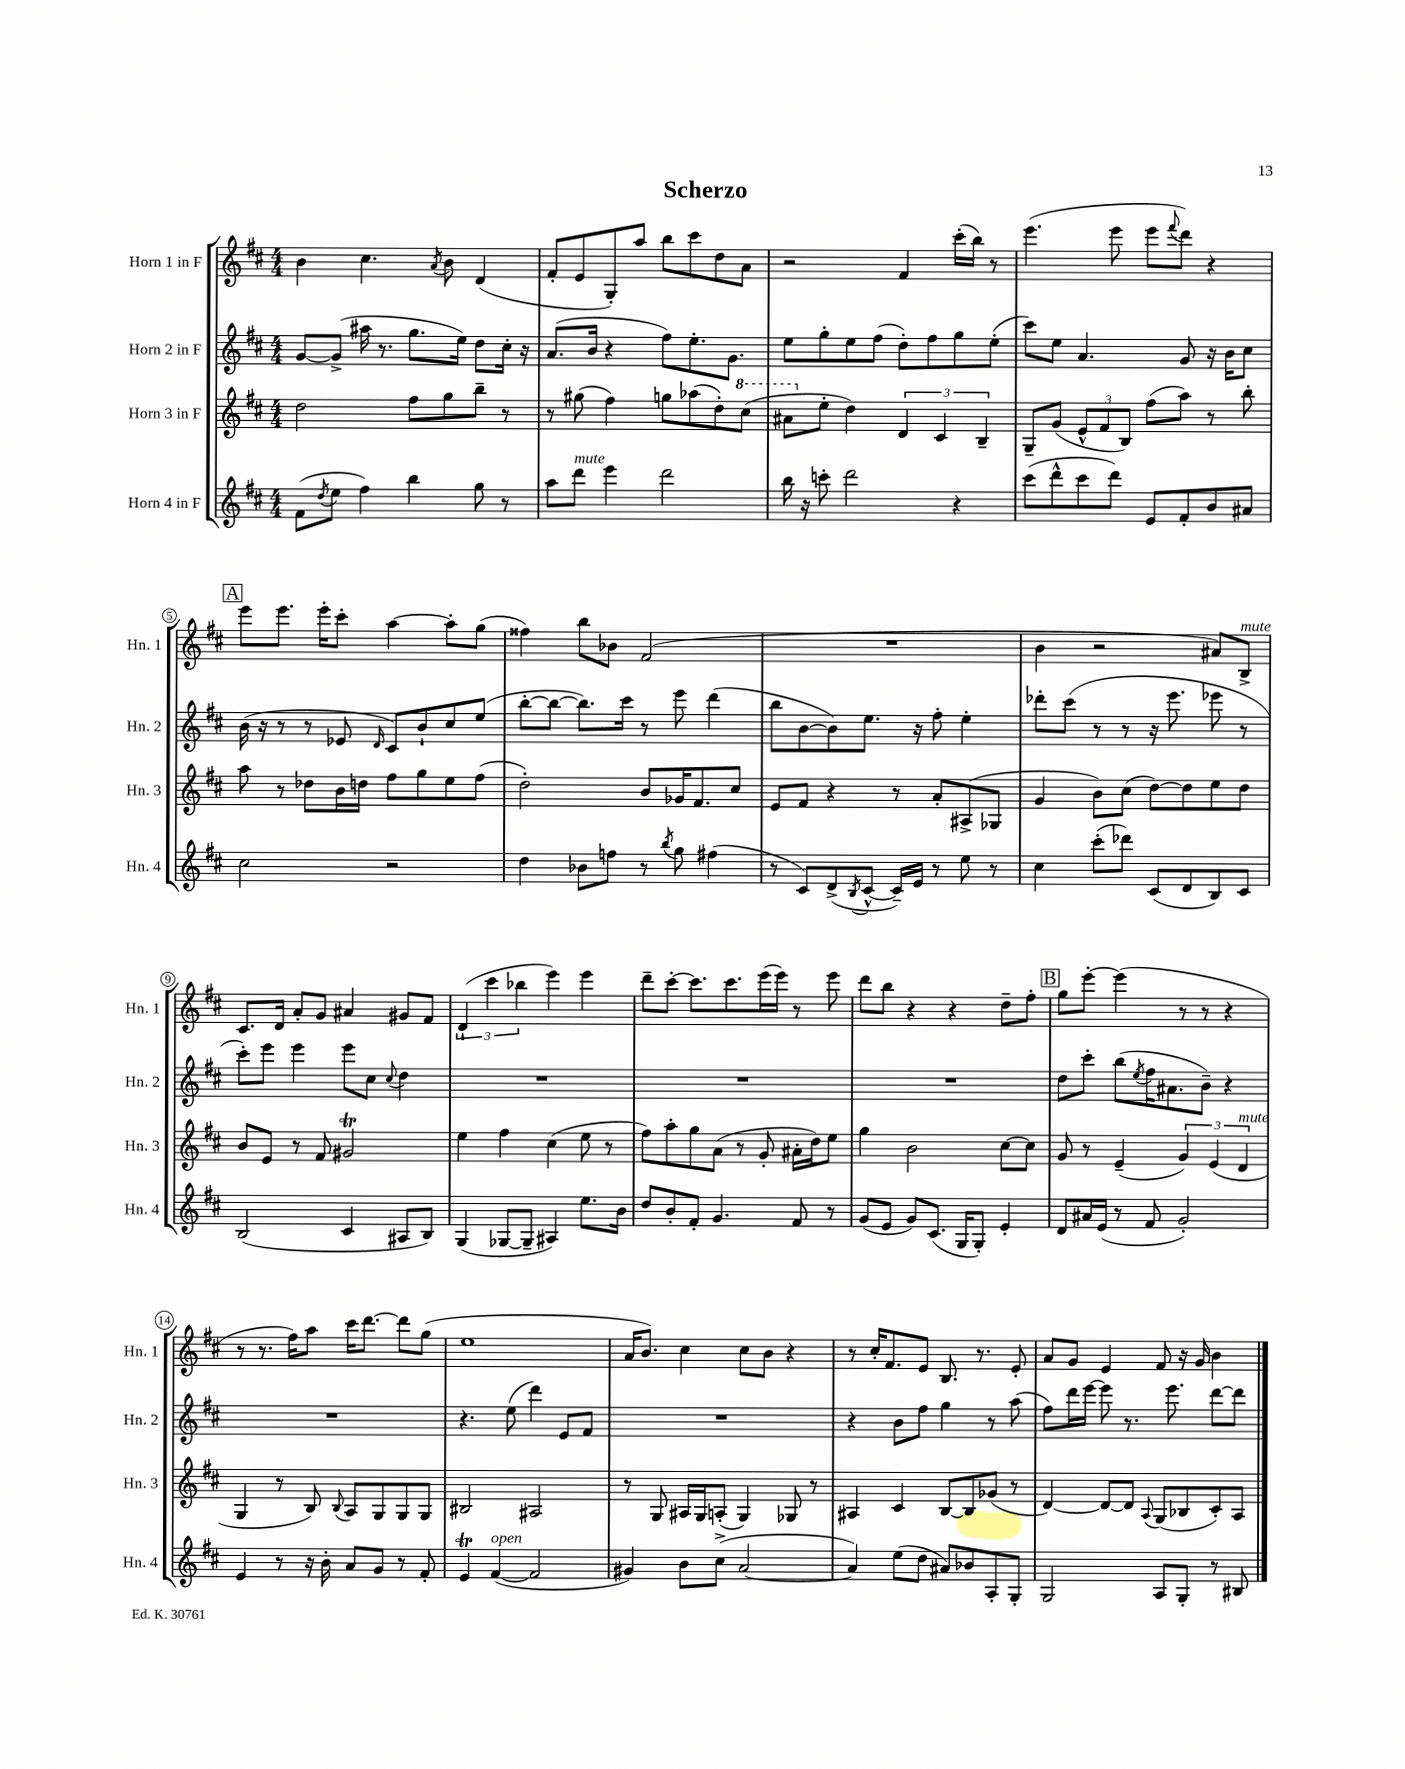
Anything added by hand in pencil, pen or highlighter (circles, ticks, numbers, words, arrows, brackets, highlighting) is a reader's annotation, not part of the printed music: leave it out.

**kern	**kern	**kern	**kern
*staff4	*staff3	*staff2	*staff1
*clefG2	*clefG2	*clefG2	*clefG2
*k[f#c#]	*k[f#c#]	*k[f#c#]	*k[f#c#]
*M4/4	*M4/4	*M4/4	*M4/4
(8f#\L	2dd\	[8g/L	4b\
8qdd/	.	.	.
8ee\J	.	(8g^/]J	.
4ff#\)	.	16aa#\	4.cc#\
.	.	8.r	.
4bb\	8ff#\L	8.gg\L	.
.	.	.	8qa/
.	8gg\	.	8b\
.	.	16ee\Jk)	.
8gg\	8bb~\J	8dd\L	(4d/
8r	8r	16cc#'\Jk	.
.	.	16r	.
=	=	=	=
8aa\L	8r	(8.a/L	8f#'/L
8ddd\J	(8gg#\	.	8e/
.	.	16b/Jk	.
4eee\	4ff#\)	4r	8G'/)
.	.	.	8aa/J
2ddd\	8gg\L	8ff#\L)	8bb\L
.	(8aa-\	8.ee'\	8ccc#\
.	8dd'\)	.	8dd\
.	.	8.g\J	.
.	(8ccc#\J	.	8a\J
=	=	=	=
16bb\	8aa#\L	8ee\L	2r
16r	.	.	.
8ccc'\	8ee'\J	8gg'\	.
2ddd\	4dd\)	8ee\	.
.	.	(8ff#\J	.
.	6d/	8dd'\L)	4f#/
.	.	8ff#\	.
.	6c#/	.	.
4r	.	8gg\	(16ccc#'\LL
.	.	.	16bb\JJ)
.	6B~/	.	.
.	.	(8ee'\J	8r
=	=	=	=
(8ccc#\L	8G~/L	8ccc#\L)	(4.eee\
8ddd^^\	(8g/J	8ee\J	.
8ccc#\	12e^^/L	4.a/	.
.	12f#/	.	.
8ddd\J)	.	.	8eee\
.	12B/J)	.	.
8e/L	(8ff#\L	.	8eee\L
.	.	.	8qqfff#/
8f#'/	8aa\J)	8g/	8ddd\J)
8b/	8r	16r	4r
.	.	16b\LK	.
8a#/J	8bb'\	8cc#\J	.
=	=	=	=
2cc#\	8aa\	(16b\	8eee\L
.	.	16r	.
.	8r	8r	8.eee\J
.	8dd-\L	8r	.
.	.	.	16eee'\LK
.	16b\L	8e-/	8ccc#'\J
.	16dd\JJ	.	.
.	.	16qqd/	.
2r	8ff#\L	8c#/L)	[4aa\
.	8gg\	8b`/	.
.	8ee\	8cc#/	8aa'\]L
.	(8ff#\J	(8ee/J	(8gg\J
=	=	=	=
4dd\	2dd'\)	[8bb'\L	4ff##\)
.	.	8bb\_J	.
8b-\L	.	8.bb\]L)	8bb\L
8ff\J	.	.	8b-\J
.	.	16ccc#\Jk	.
8r	8b/L	8r	(2f#/
8qbb/	.	.	.
8gg\	16g-/K	8eee\	.
.	8.f#/	.	.
(4ff#\	.	(4ddd\	.
.	8cc#/J	.	.
=	=	=	=
8r	8e/L	8bb\L	1r
8c#/L)	8f#/J	[8b\	.
(8d^/	4r	8b\])	.
8qB/	.	.	.
[8c#^^/J	.	8.ee\J	.
16c#~/]LL)	8r	.	.
16e/JJ	.	16r	.
8r	8a'/L	8ff#'\	.
8ee\	(8A#^/	4ee'\	.
8r	8G-/J	.	.
=	=	=	=
4cc#\	4g/	8ddd-'\L	4b\
.	.	(8ccc#\J	.
(8ccc#'\L	8b\L)	8r	2r
8ddd-\J)	(8cc#\J	8r	.
(8c#/L	[8dd\L)	16r	.
.	.	8.eee\	.
8d/	8dd\]	.	.
8B/)	8ee\	8eee-\	8a#/L)
8c#/J	8dd\J	8r	8B^/J
=	=	=	=
(2B/	8b/L	8ccc#'\L)	8.c#/L
.	8e/J	8eee\J	.
.	.	.	16d/Jk
.	8r	4eee\	8a'/L
.	8f#/	.	8g/J
4c#/	2g#/	8eee\L	4a#/
.	.	8cc#\J	.
.	.	8qqcc#/	.
8A#/L	.	4dd\	8g#/L
8B/J)	.	.	8f#/J
=	=	=	=
(4G/	4ee\	1r	(6d`/
.	.	.	6ccc#\
[8G-/L	4ff#\	.	.
.	.	.	6bb-\
8G-~/]J	.	.	.
4A#/)	(4cc#\	.	4eee\)
8.ee\L	8ee\	.	4eee\
.	8r	.	.
16b\Jk	.	.	.
=	=	=	=
8dd/L	8ff#\L)	1r	8ddd~\L
8b'/	8aa'\	.	[8ccc#'\J
8f#'/J	8gg\	.	8.ccc#\]L
4.g/	(8a\J	.	.
.	.	.	8.ccc#\
.	8r	.	.
.	8g'/	.	(16eee\L
.	.	.	16eee\JJ)
8f#/	16a#'\LL	.	8r
.	16dd\J)	.	.
8r	8ee\J	.	8eee\
=	=	=	=
(8g/L	4gg\	1r	8ddd\L
8e/J	.	.	8bb\J
8g/L)	2b\	.	4r
(8.c#/J	.	.	.
.	.	.	4r
16G/LK	.	.	.
8G'/J)	.	.	.
4e'/	[8cc#\L	.	8dd~\L
.	8cc#\]J	.	8ff#'\J
=	=	=	=
8d/L	8g/	8dd\L	8gg\L
16a#/L	8r	8ccc#'\J	[8eee'\J
(16e/JJ	.	.	.
8r	(4e~/	(8bb\L	(4eee\]
.	.	8qee/	.
8f#/	.	16ff#\K	.
.	.	8.a#\	.
2g'/)	6g/)	.	8r
.	.	8b~\J)	8r
.	(6e/	.	.
.	.	4r	4r
.	6d/	.	.
=	=	=	=
4e/	4G/	1r	8r
.	.	.	8.r
8r	8r	.	.
.	.	.	16ff#\LK)
16r	8B/)	.	8aa\J
16b'\	.	.	.
.	8qqB/	.	.
8a/L	8A/L	.	16ccc#\LK
.	.	.	[8.ddd\J
8g/J	8G/	.	.
8r	8G/	.	8ddd\]L
8f#'/	8G/J	.	(8gg\J
=	=	=	=
4e/	2B#/	4.r	1ee
([4f#/	.	.	.
.	.	(8ee\	.
2f#/]	2A#/	4ddd\)	.
.	.	8e/L	.
.	.	8f#/J	.
=	=	=	=
4g#/)	8r	1r	16a/LK
.	.	.	8.b/J)
.	8G/	.	.
8b\L	16A#/LL	.	4cc#\
.	16G/J	.	.
(8cc#^\J	(8A'/J	.	.
[2a/	4G/)	.	8cc#\L
.	.	.	8b\J
.	8G-/	.	4r
.	8r	.	.
=	=	=	=
4a/])	4A#/	4r	8r
.	.	.	16cc#'/LK
.	.	.	8.f#/
(8ee\L	4c#/	8b\L	.
8dd\J	.	8ff#\J	8e/J
8a#/L)	[8B/L	4gg\	8.B/
8b-/	8B/]	.	.
.	.	.	8.r
8A'/	(8g-/J	8r	.
8G'/J	8r	(8aa\	8e'/
=	=	=	=
2G/	[4d/)	8ff#\L)	8a/L
.	.	16ddd\L	8g/J
.	.	[16eee\JJ	.
.	8d/_L	8eee\]	4e/
.	8d/]J	8.r	.
.	8qqA/	.	.
8A/L	(8G/L	.	8f#/
.	.	8.eee\	.
8G'/J	8B-/	.	16r
.	.	.	16g/
8r	8c#'/)	[8ddd\L	4b\
8B#/	8A/J	8ddd\]J	.
==	==	==	==
*-	*-	*-	*-
